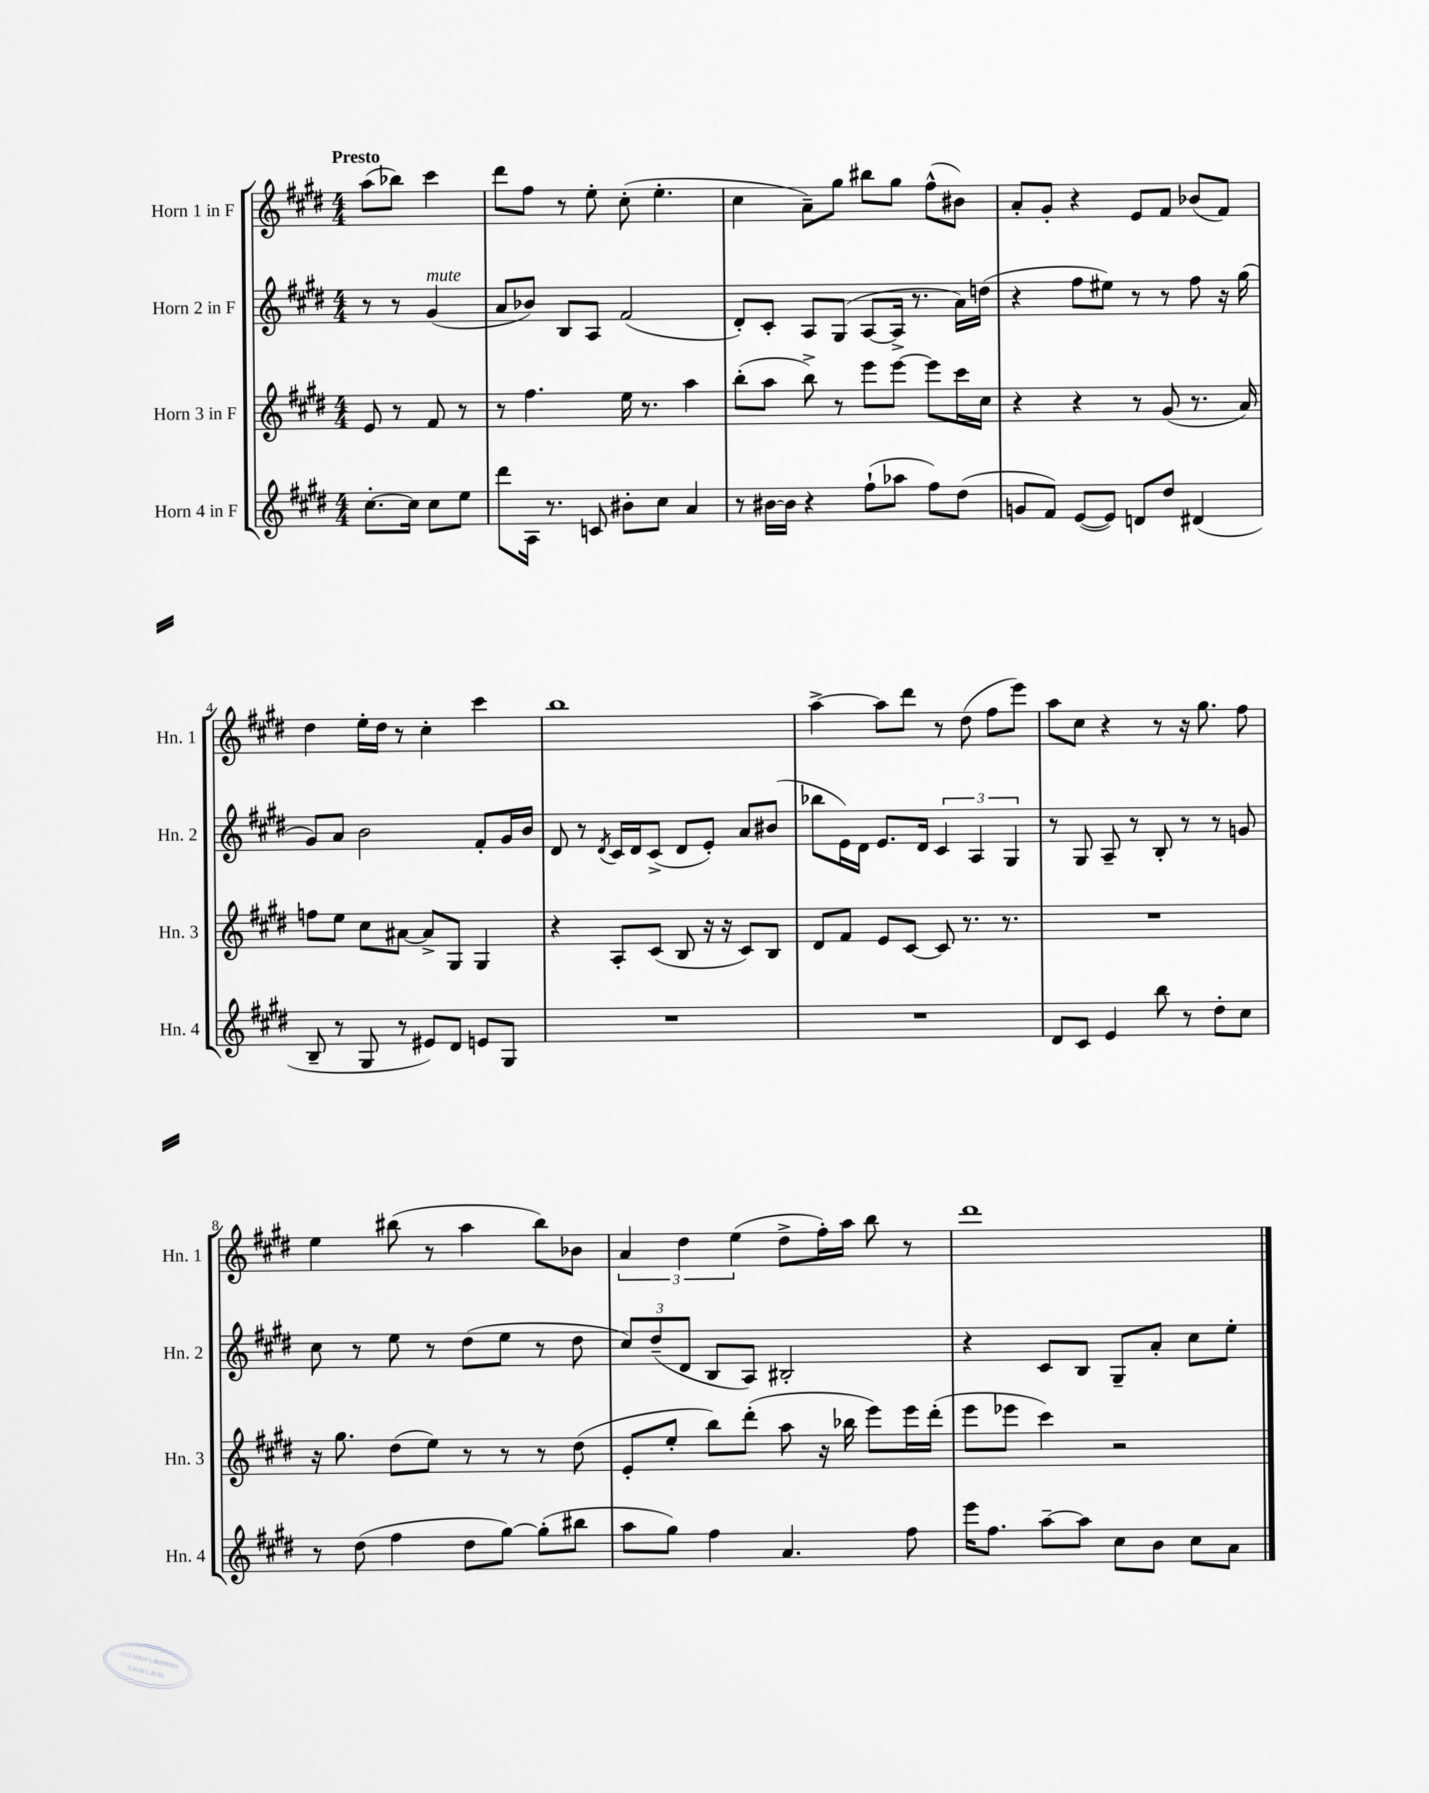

**kern	**kern	**kern	**kern
*part4	*part3	*part2	*part1
*staff4	*staff3	*staff2	*staff1
*I"Horn 4 in F	*I"Horn 3 in F	*I"Horn 2 in F	*I"Horn 1 in F
*I'Hn. 4	*I'Hn. 3	*I'Hn. 2	*I'Hn. 1
*clefG2	*clefG2	*clefG2	*clefG2
*k[f#c#g#d#]	*k[f#c#g#d#]	*k[f#c#g#d#]	*k[f#c#g#d#]
*M4/4	*M4/4	*M4/4	*M4/4
=	=	=	=
!	!	!	!LO:TX:a:B:t=Presto
[8.cc#'\L	8e/	8r	(8aa\L
.	8r	8r	8bb-X\J)
16cc#\Jk]	.	.	.
!	!	!LO:TX:a:i:t=mute	!
8cc#\L	8f#/	(4g#/	4ccc#\
8ee\J	8r	.	.
=1	=1	=1	=1
8ddd#\L	8r	8a/L	8ddd#\L
16A\Jk	4.ff#\	8b-X/J)	8ff#\J
8.r	.	.	.
.	.	8B/L	8r
8cn/	.	8A/J	8ee'\
8b#X'\L	16ee\	(2f#/	(8cc#'\
.	8.r	.	.
8cc#\J	.	.	4.ee'\
4a/	4aa\	.	.
=2	=2	=2	=2
8r	(8bb'\L	8d#'/L)	4cc#\
[16b#X\LL	8aa\J	8c#'/J	.
16b#\JJ]	.	.	.
4r	8bb^\)	8A/L	8a~\L)
.	8r	(8G#/J	8gg#\J
(8ff#`\L	8eee\L	[8A/L	8bb#X\L
8aa-X\J	[8eee\J	16A^/Jk]	8gg#\J
.	.	8.r	.
8ff#\L)	8eee\L]	.	(8ff#^^\L
(8dd#\J	16ccc#\L	16a\LL)	8b#X\J)
.	16cc#\JJ	(16ddn\JJ	.
=3	=3	=3	=3
8gn/L	4r	4r	8a'/L
8f#/J)	.	.	8g#'/J
([8e/L	4r	8ff#\L	4r
8e/J])	.	8ee#X\J)	.
8dn/L	8r	8r	8e/L
8dd#/J	(8g#/	8r	8f#/J
(4d#X/	8.r	8ff#\	(8b-X/L
.	.	16r	8f#/J)
.	16a/)	(16gg#\	.
!!LO:LB:g=z
=4	=4	=4	=4
8B~/	8ffn\L	8g#/L)	4dd#\
8r	8ee\J	8a/J	.
8G#/	8cc#\L	2b\	16ee'\LL
.	.	.	16dd#\JJ
8r	[8a#X\J	.	8r
8e#X/L)	8a#^/L]	.	4cc#'\
8d#/J	8G#/J	.	.
8en/L	4G#/	8f#'/L	4ccc#\
8G#/J	.	16g#/L	.
.	.	16b/JJ	.
=5	=5	=5	=5
1r	4r	8d#/	1bb
.	.	8r	.
.	.	8qd#/	.
.	8A'/L	16c#/LL	.
.	.	16d#/J	.
.	(8c#/J	(8c#^/J	.
.	8B/	8d#/L	.
.	16r	8e'/J)	.
.	16r	.	.
.	8c#/L)	8a/L	.
.	8B/J	(8b#X/J	.
=6	=6	=6	=6
1r	8d#/L	8bb-X\L	[4aa^\
.	8f#/J	16e\L)	.
.	.	16d#\JJ	.
.	8e/L	8.e/L	8aa\L]
.	[8c#/J	.	8ddd#\J
.	.	16d#/Jk	.
.	8c#/]	6c#/	8r
.	8.r	.	(8dd#\
.	.	6A/	.
.	.	.	8ff#\L
.	8.r	.	.
.	.	6G#/	.
.	.	.	8eee\J)
=7	=7	=7	=7
8d#/L	1r	8r	8aa\L
8c#/J	.	8G#/	8cc#\J
4e/	.	8A~/	4r
.	.	8r	.
8bb\	.	8B'/	8r
8r	.	8r	16r
.	.	.	8.gg#\
8dd#'\L	.	8r	.
8cc#\J	.	8gn/	8ff#\
!!LO:LB:g=z
=8	=8	=8	=8
8r	16r	8cc#\	4ee\
.	8.gg#\	.	.
(8dd#\	.	8r	.
4ff#\	(8dd#\L	8ee\	(8bb#X\
.	8ee\J)	8r	8r
8dd#\L	8r	(8dd#\L	4aa\
[8gg#\J)	8r	8ee\J	.
(8gg#'\L]	8r	8r	8bb#\L)
8bb#X\J	(8dd#\	8dd#\	8b-X\J
=9	=9	=9	=9
8aa\L	8e'/L	12cc#/L)	6a/
.	.	(12dd#~/	.
8gg#\J)	8ee'/J	.	.
.	.	12d#/J	6dd#\
4ff#\	8bb\L)	8B/L	.
.	.	.	(6ee\
.	(8ddd#'\J	8A/J)	.
4.a/	8aa\	2B#X'/	8dd#^\L
.	16r	.	16ff#'\L)
.	16bb-X\	.	16aa\JJ
.	8eee\L)	.	8bb\
8ff#\	16eee\L	.	8r
.	(16ddd#'\JJ	.	.
=10	=10	=10	=10
16eee\KL	8eee\L	4r	1ddd#
8.ff#\J	.	.	.
.	8eee-X\J	.	.
[8aa~\L	4ccc#\)	8c#/L	.
8aa\J]	.	8B/J	.
8cc#\L	2r	8G#~/L	.
8b\J	.	8a'/J	.
8cc#\L	.	8cc#\L	.
8a\J	.	8ee'\J	.
==	==	==	==
*-	*-	*-	*-
